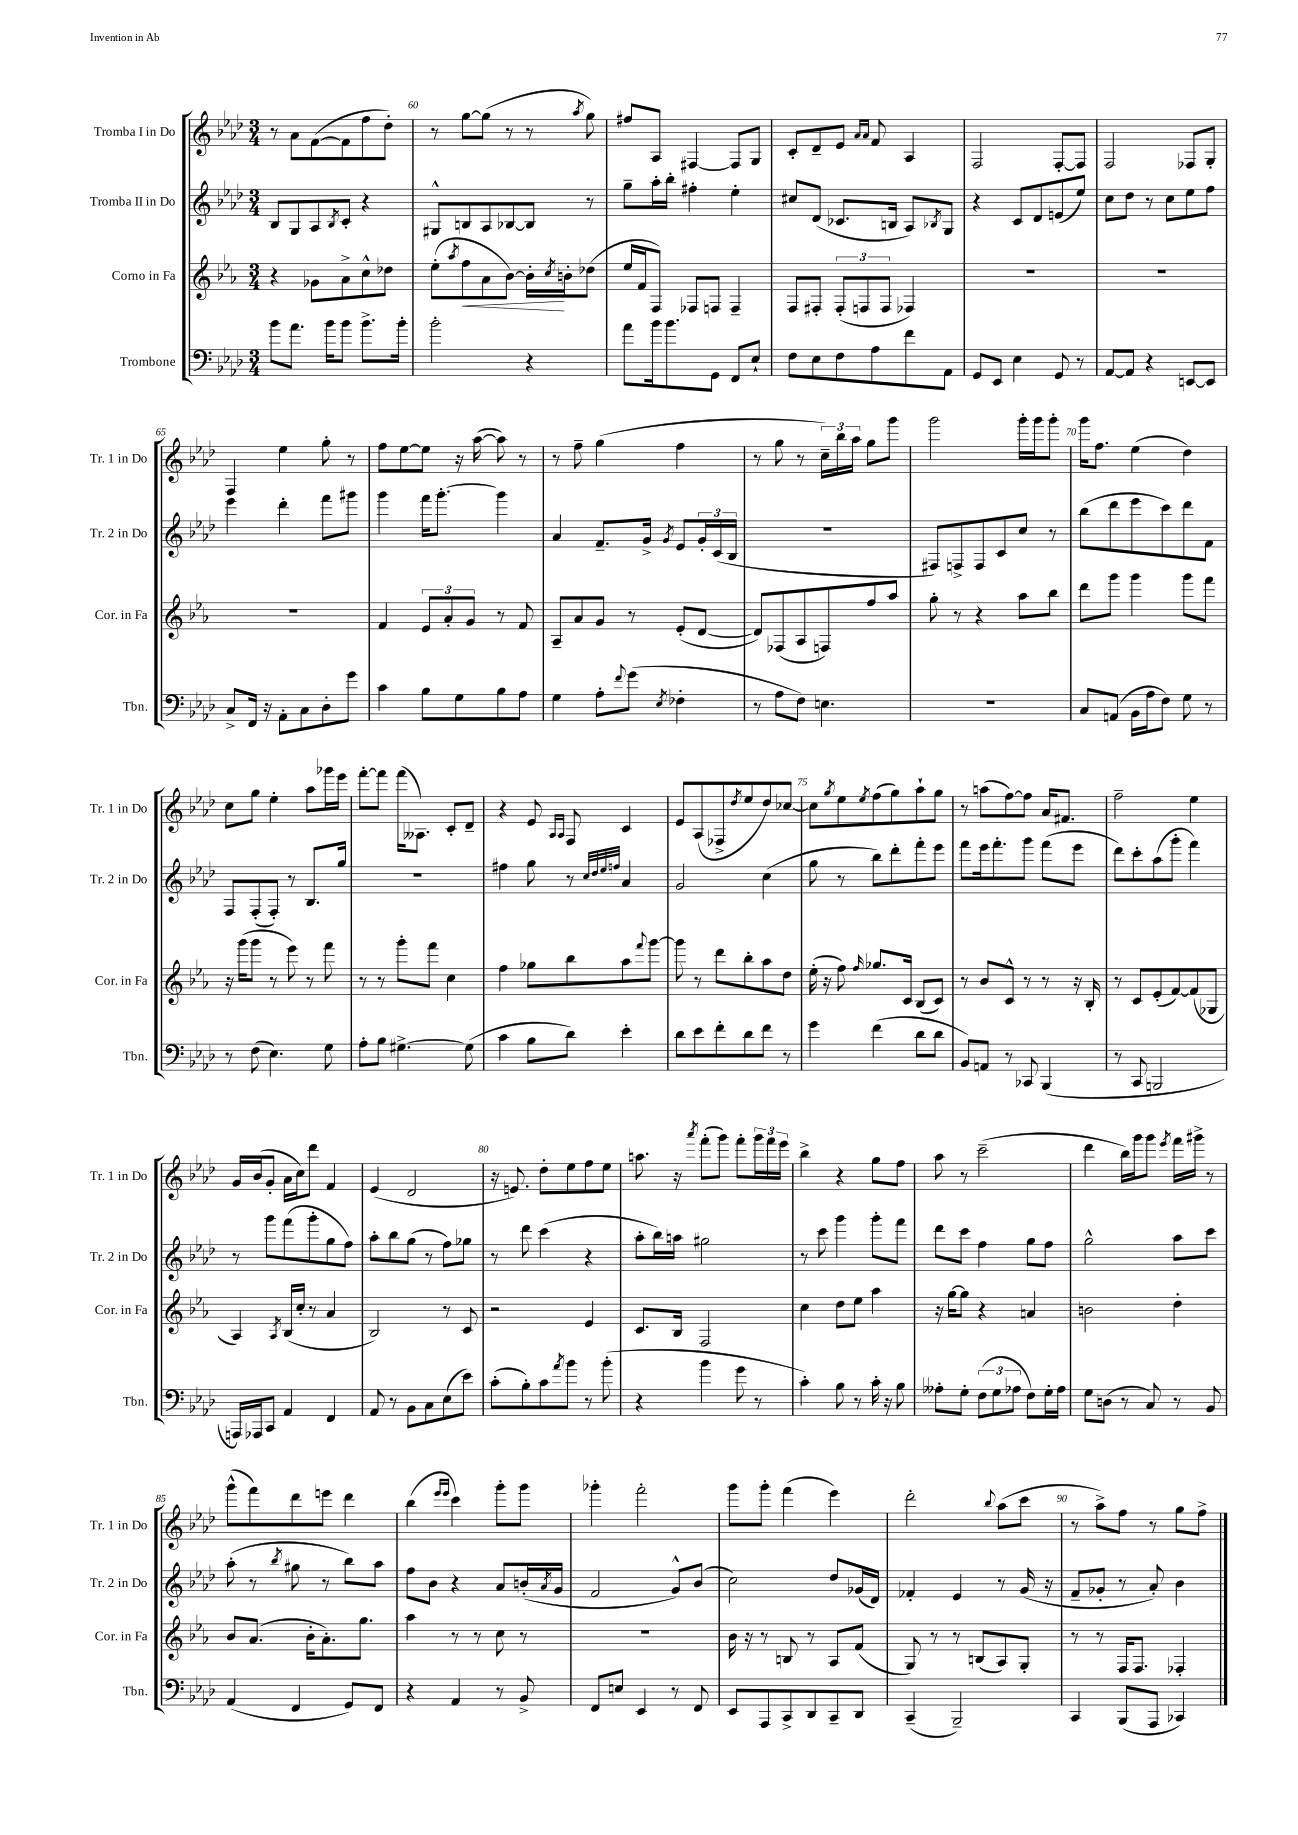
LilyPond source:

<<
\new StaffGroup <<
\new Staff = "s0" \with { instrumentName = "Tromba I in Do" shortInstrumentName = "Tr. 1 in Do" } {
    \clef treble \key aes \major \numericTimeSignature \time 3/4
    r8 aes'8 f'8~( f'8 f''8 des''8-.) |
    r8 g''8~ g''8( r8 r8 \acciaccatura { aes''8 } g''8) |
    fis''8 aes8 fis4~ fis8 g8 |
    c'8-. des'8-- ees'8 \grace { aes'16 aes'16 } f'8 aes4 |
    f2 f8~-. f8 |
    f2 fes8 g8-. |
    f4 ees''4 g''8-. r8 |
    f''8 ees''8~ ees''8 r16 aes''16~( aes''8) r8 |
    r8 f''8-- g''4( f''4 |
    r8 g''8 r8 \tuplet 3/2 { c''16--) bes''16 aes''16 } g''8 g'''8 |
    g'''2 g'''16-. g'''16 g'''8-. |
    g'''16 f''8. ees''4( des''4) |
    c''8 g''8 ees''4-. aes''8 ges'''16 ees'''16 |
    f'''8~-. f'''8 f'''16( aeses8.) c'8-. des'8-- |
    r4 ees'8 \grace { aes16 aes16 } f8 c'4 |
    ees'8 aes8( fes8-> \acciaccatura { des''8 } ees''8 des''8) ces''8~ |
    ces''8 \acciaccatura { g''8 } ees''8 \acciaccatura { ees''8 } f''8( g''8) aes''8-! g''8 |
    r8 a''8( f''8~) f''8 aes'16 fis'8. |
    f''2-- ees''4 |
    g'16 bes'16( g'8-. aes'16 c''16) des'''8 f'4 |
    ees'4( des'2 |
    r16 e'8.) des''8-. ees''8 f''8 ees''8 |
    a''8. r16 \acciaccatura { aes'''8 } f'''8-.( g'''8) f'''8-. \tuplet 3/2 { g'''16 f'''16 ees'''16 } |
    bes''4-> r4 g''8 f''8 |
    aes''8 r8 c'''2--( |
    des'''4 bes''16) g'''16 g'''8 \acciaccatura { ees'''8 } f'''16 gis'''16-> r8 |
    g'''8-^( f'''8) des'''8 e'''8 des'''4 |
    bes''4( \grace { ees'''16 ees'''16 } c'''4) g'''8-. g'''8 |
    ges'''4-. f'''2-. |
    g'''8 g'''8-. f'''4( ees'''4) |
    des'''2-. \appoggiatura { bes''8 } aes''8( c'''8 |
    r8 aes''8->) f''8 r8 g''8 f''8-> \bar "|." |
}
\new Staff = "s1" \with { instrumentName = "Tromba II in Do" shortInstrumentName = "Tr. 2 in Do" } {
    \clef treble \key aes \major \numericTimeSignature \time 3/4
    bes8 g8 aes8 \acciaccatura { bes8 } c'8-. r4 |
    gis8-^ b8 aes8 bes8~ bes8 r8 |
    g''8-- aes''16-. bes''16-. fis''4-. ees''4-. |
    cis''8 des'8( ces'8. b16 aes8) \acciaccatura { bes8 } g8 |
    r4 c'8 des'8 e'8( ees''8) |
    c''8 des''8 r8 c''8 ees''8 f''8 |
    ees'''4 des'''4-. f'''8 gis'''8 |
    g'''4 f'''16 g'''8.~-. g'''4 |
    aes'4 f'8.-- g'16-> \acciaccatura { g'8 } ees'8 \tuplet 3/2 { g'16-. c'16( bes16 } |
    R2. |
    fis8) f8-> f8 c'8 c''8 r8 |
    bes''8( des'''8 ees'''8 c'''8) des'''8 f'8 |
    f8 f8-.( f8-.) r8 bes8. g''16 |
    R2. |
    fis''4 g''8 r8 \grace { c''32 des''32 ees''32 f''32 } aes'4 |
    g'2 c''4( |
    g''8 r8 bes''8) des'''8-. f'''8-. ees'''8 |
    f'''8 ees'''16 f'''8.-. g'''8 f'''8( ees'''8 |
    des'''8) c'''8-. aes''8( g'''8-. f'''4) |
    r8 g'''8 f'''8( g'''8-. g''8 f''8) |
    aes''8-. bes''8 g''8( r8 f''8) ges''8 |
    r8 des'''8 c'''4( r4 |
    aes''8-. bes''16) a''16 gis''2 |
    r8 c'''8 g'''4 g'''8-. f'''8 |
    des'''8 c'''8 f''4 g''8 f''8 |
    g''2-^ aes''8 c'''8 |
    aes''8-.( r8 \acciaccatura { bes''8 } gis''8 r8 bes''8) aes''8 |
    f''8 bes'8 r4 aes'8 b'16-.( \acciaccatura { aes'8 } g'16 |
    f'2 g'8-^) bes'8( |
    c''2) des''8 ges'16( des'16) |
    fes'4-. ees'4 r8 g'16( r16 |
    f'8-- ges'8-. r8 aes'8-.) bes'4 \bar "|." |
}
\new Staff = "s2" \with { instrumentName = "Corno in Fa" shortInstrumentName = "Cor. in Fa" } {
    \clef treble \key ees \major \numericTimeSignature \time 3/4
    r4 ges'8 aes'8-> c''8-^ des''8 |
    ees''8-.( \acciaccatura { aes''8 } f''8\< aes'8 bes'8~) bes'16-.\! \acciaccatura { c''8 } b'16-. des''8( |
    ees''16 f'16 f8) fes8 f8 f4-- |
    f8 fis8-. \tuplet 3/2 { fis8-.( f8 f8 } fes4) |
    R2. |
    R2. |
    R2. |
    f'4 \tuplet 3/2 { ees'8 aes'8-. g'8 } r8 f'8 |
    aes8-- aes'8 g'8 r8 ees'8-.( d'8~ |
    d'8) fes8( aes8 f8) f''8 aes''8 |
    g''8-. r8 r4 aes''8 bes''8 |
    d'''8 g'''8 g'''4 g'''8 f'''8 |
    r16 g'''16( g'''8 r8 ees'''8) r8 f'''8 |
    r8 r8 g'''8-. f'''8 c''4 |
    f''4 ges''8 bes''8 aes''8 \appoggiatura { f'''8 } g'''8~ |
    g'''8 r8 d'''8 bes''8-. aes''8 d''8 |
    ees''16-.( r16 f''8) \grace { f''16 } ges''8. c'16 bes8( c'8) |
    r8 bes'8 c'8-^ r8 r8 r16 bes16-. |
    r8 c'8 ees'8-.( f'8~) f'8( ges8 |
    aes4) \acciaccatura { aes8 } bes16( c''16-. r8 aes'4 |
    bes2) r8 c'8 |
    r2 ees'4 |
    c'8. bes16 f2 |
    c''4 d''8 ees''8 aes''4 |
    r16 g''16~ g''8 r4 a'4 |
    b'2 d''4-. |
    bes'8 aes'8.( bes'16-. aes'8.-.) g''8. |
    aes''4 r8 r8 c''8 r8 |
    R2. |
    bes'16 r16 r8 b8 r8 aes8 f'8( |
    g8) r8 r8 b8( aes8) g8-. |
    r8 r8 f16 f8. fes4-. \bar "|." |
}
\new Staff = "s3" \with { instrumentName = "Trombone" shortInstrumentName = "Tbn." } {
    \clef bass \key aes \major \numericTimeSignature \time 3/4
    bes'8 aes'8. bes'16 bes'8 bes'8.-> bes'16-. |
    bes'2-. r4 |
    aes'8 bes'16 bes'8. g,8 f,8 ees8-! |
    f8 ees8 f8 aes8 f'8 aes,8 |
    g,8 ees,8 ees4 g,8 r8 |
    aes,8~ aes,8 r4 e,8~ e,8 |
    c8-> f,16 r16 aes,8-. c8 des8-. g'8 |
    c'4 bes8 g8 bes8 aes8 |
    g4 aes8-. \appoggiatura { f'8 } g'8( \acciaccatura { ees8 } fes4-. |
    r8 aes8 f8) e4. |
    R2. |
    c8 a,8( bes,16 aes16 f8) g8 r8 |
    r8 f8( ees4.) g8 |
    aes8-. bes8 gis4.~-> gis8( |
    c'4 bes8 des'8) ees'4-. |
    des'8 ees'8 f'8-. des'8 f'8 r8 |
    g'4 f'4( des'8 des'8 |
    bes,8) a,8 r8 ces,8 bes,,4( |
    r8 c,8 b,,2 |
    a,,16) aes,,16 c,8 aes,4 f,4 |
    aes,8 r8 bes,8 c8 ees8( ees'8) |
    c'8-.( bes8-.) c'8 \acciaccatura { aes'8 } bes'8 r8 bes'8-.( |
    r4 bes'4 g'8 r8 |
    c'4-.) bes8 r8 c'16-. r16 bes8 |
    aeses8-. g8-. \tuplet 3/2 { f8( g8 aes8 } f8) g16-. aes16 |
    g8 d8( r8 c8) r8 bes,8 |
    aes,4( f,4 g,8) f,8 |
    r4 aes,4 r8 bes,8-> |
    f,8 e8 ees,4 r8 f,8 |
    ees,8 aes,,8 c,8-> des,8 c,8-- des,8 |
    c,4--( bes,,2--) |
    c,4 bes,,8( aes,,8 ces,4) \bar "|." |
}
>>
>>
\layout { \context { \Score currentBarNumber = #59 \override BarNumber.break-visibility = ##(#f #t #t) barNumberVisibility = #(every-nth-bar-number-visible 5) } }
